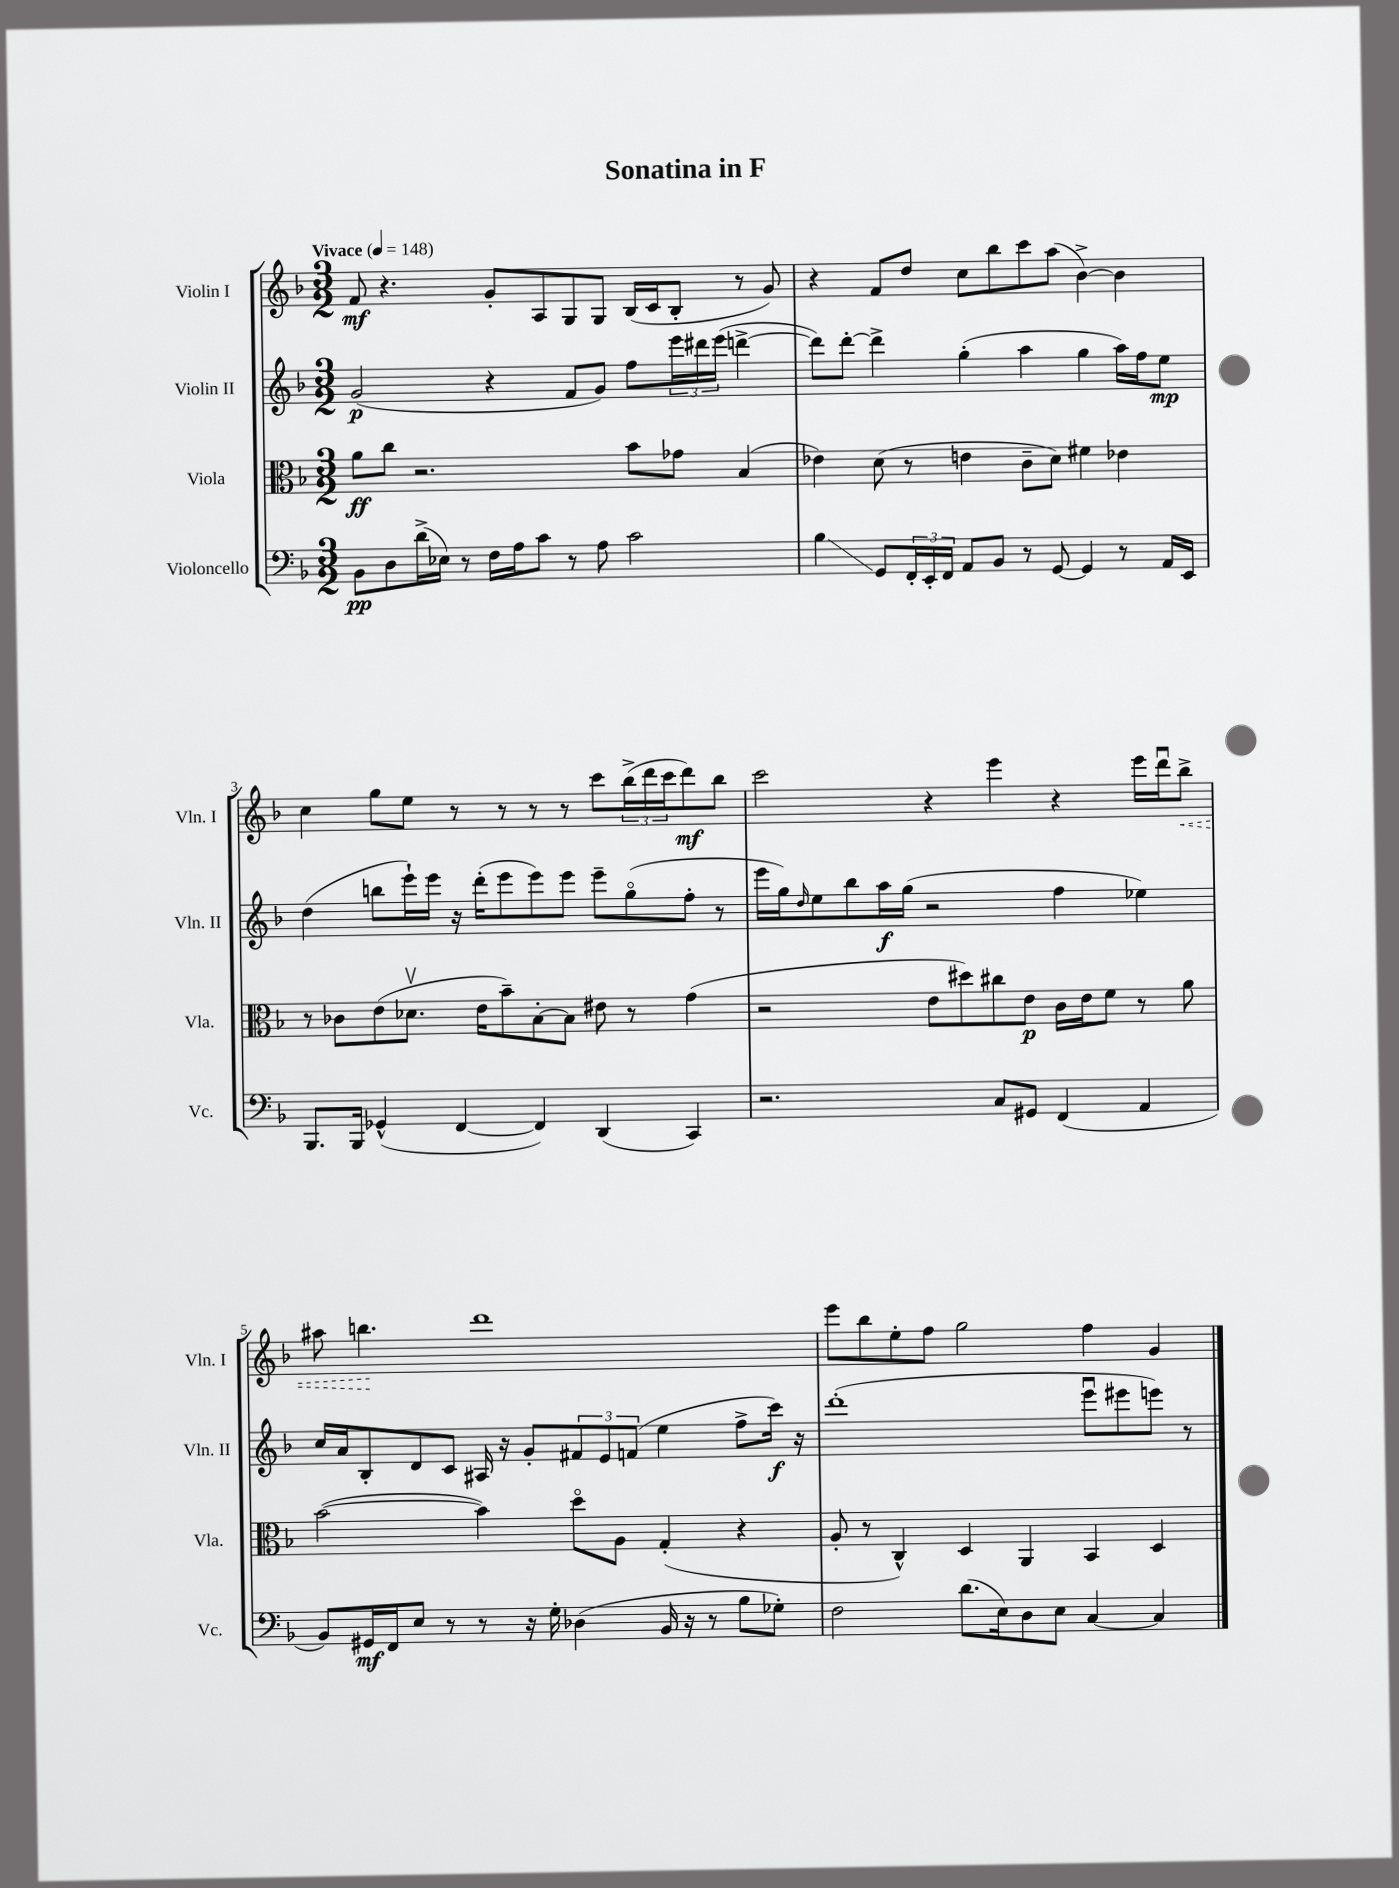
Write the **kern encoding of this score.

**kern	**kern	**kern	**kern
*staff4	*staff3	*staff2	*staff1
*clefF4	*clefC3	*clefG2	*clefG2
*k[b-]	*k[b-]	*k[b-]	*k[b-]
*M3/2	*M3/2	*M3/2	*M3/2
*MM148	*MM148	*MM148	*MM148
8BB-	8a	(2g	8f
8D	8cc	.	4.r
(16d^	2.r	.	.
16E-)	.	.	.
8r	.	.	.
16F	.	4r	8g'
16A	.	.	.
8c	.	.	8A
8r	.	8f	8G
8A	.	8g)	8G
2c	8b-	8ff	(16B-
.	.	.	16c
.	8g-	24eee	8B-'
.	.	24ddd#	.
.	.	(24eee	.
.	(4B-	[4ddd^	8r
.	.	.	8g)
=	=	=	=
4B-	4e-)	8ddd])	4r
.	.	[8ddd'	.
8GG	(8d	4ddd^]	8f
24FF'	8r	.	8dd
24EE'	.	.	.
24FF	.	.	.
8AA	4e	(4gg'	8cc
8BB-	.	.	8bb-
8r	8c~	4aa	8ccc
[8GG	8d)	.	(8aa
4GG]	4f#	4gg	[4b-^)
8r	4e-	16aa)	4b-]
.	.	16ff	.
16AA	.	8ee	.
16EE	.	.	.
=	=	=	=
8.BBB-	8r	(4dd	4cc
.	8c-	.	.
16BBB-	.	.	.
(4GG-^^	(8e	8bb	8gg
.	8.d-v	16eee`)	8ee
.	.	16eee	.
[4FF	.	16r	8r
.	16e	(16ddd'	.
.	8b-~)	8eee	8r
4FF])	[8B-'	8eee)	8r
.	8B-]	8eee	8r
(4DD	8e#	8eee~	8ccc
.	8r	(8ggo	(24bb-^
.	.	.	24ddd
.	.	.	24ccc
4CC)	(4g	8ff'	8ddd)
.	.	8r	8bb-
=	=	=	=
2.r	2r	16eee	2ccc
.	.	16gg)	.
.	.	16qqdd	.
.	.	8ee	.
.	.	8bb-	.
.	.	16aa	.
.	.	(16gg	.
.	8e	2r	4r
.	8dd#)	.	.
8C	8cc#	.	4eee
8GG#	8e	.	.
(4FF	16c	4ff	4r
.	16e	.	.
.	8f	.	.
4AA	8r	4ee-)	16eee
.	.	.	16dddu
.	8a	.	8bb-^
=	=	=	=
8BB-)	([2b-	16cc	8aa#
.	.	16a	.
16GG#	.	8B-'	4.bb
16FF	.	.	.
8E	.	8d	.
8r	.	8c	.
8r	4b-])	16A#	1ddd
.	.	16r	.
16r	.	8g'	.
16G'	.	.	.
(4D-	8ddo	12f#	.
.	.	12e	.
.	8A	.	.
.	.	(12f	.
16BB-	(4G'	4ee	.
16r	.	.	.
8r	.	.	.
8B-	4r	8ff^	.
8G-')	.	16ccc)	.
.	.	16r	.
=	=	=	=
2F	8A'	(1ddd'	8eee
.	8r	.	8bb-
.	4C^^)	.	8ee'
.	.	.	8ff
(8.d	4D	.	2gg
16E)	.	.	.
8D	4AA	.	.
8E	.	.	.
[4C	4BB-	8eeeu	4ff
.	.	8eee#	.
4C]	4D	8eee)	4g
.	.	8r	.
==	==	==	==
*-	*-	*-	*-
